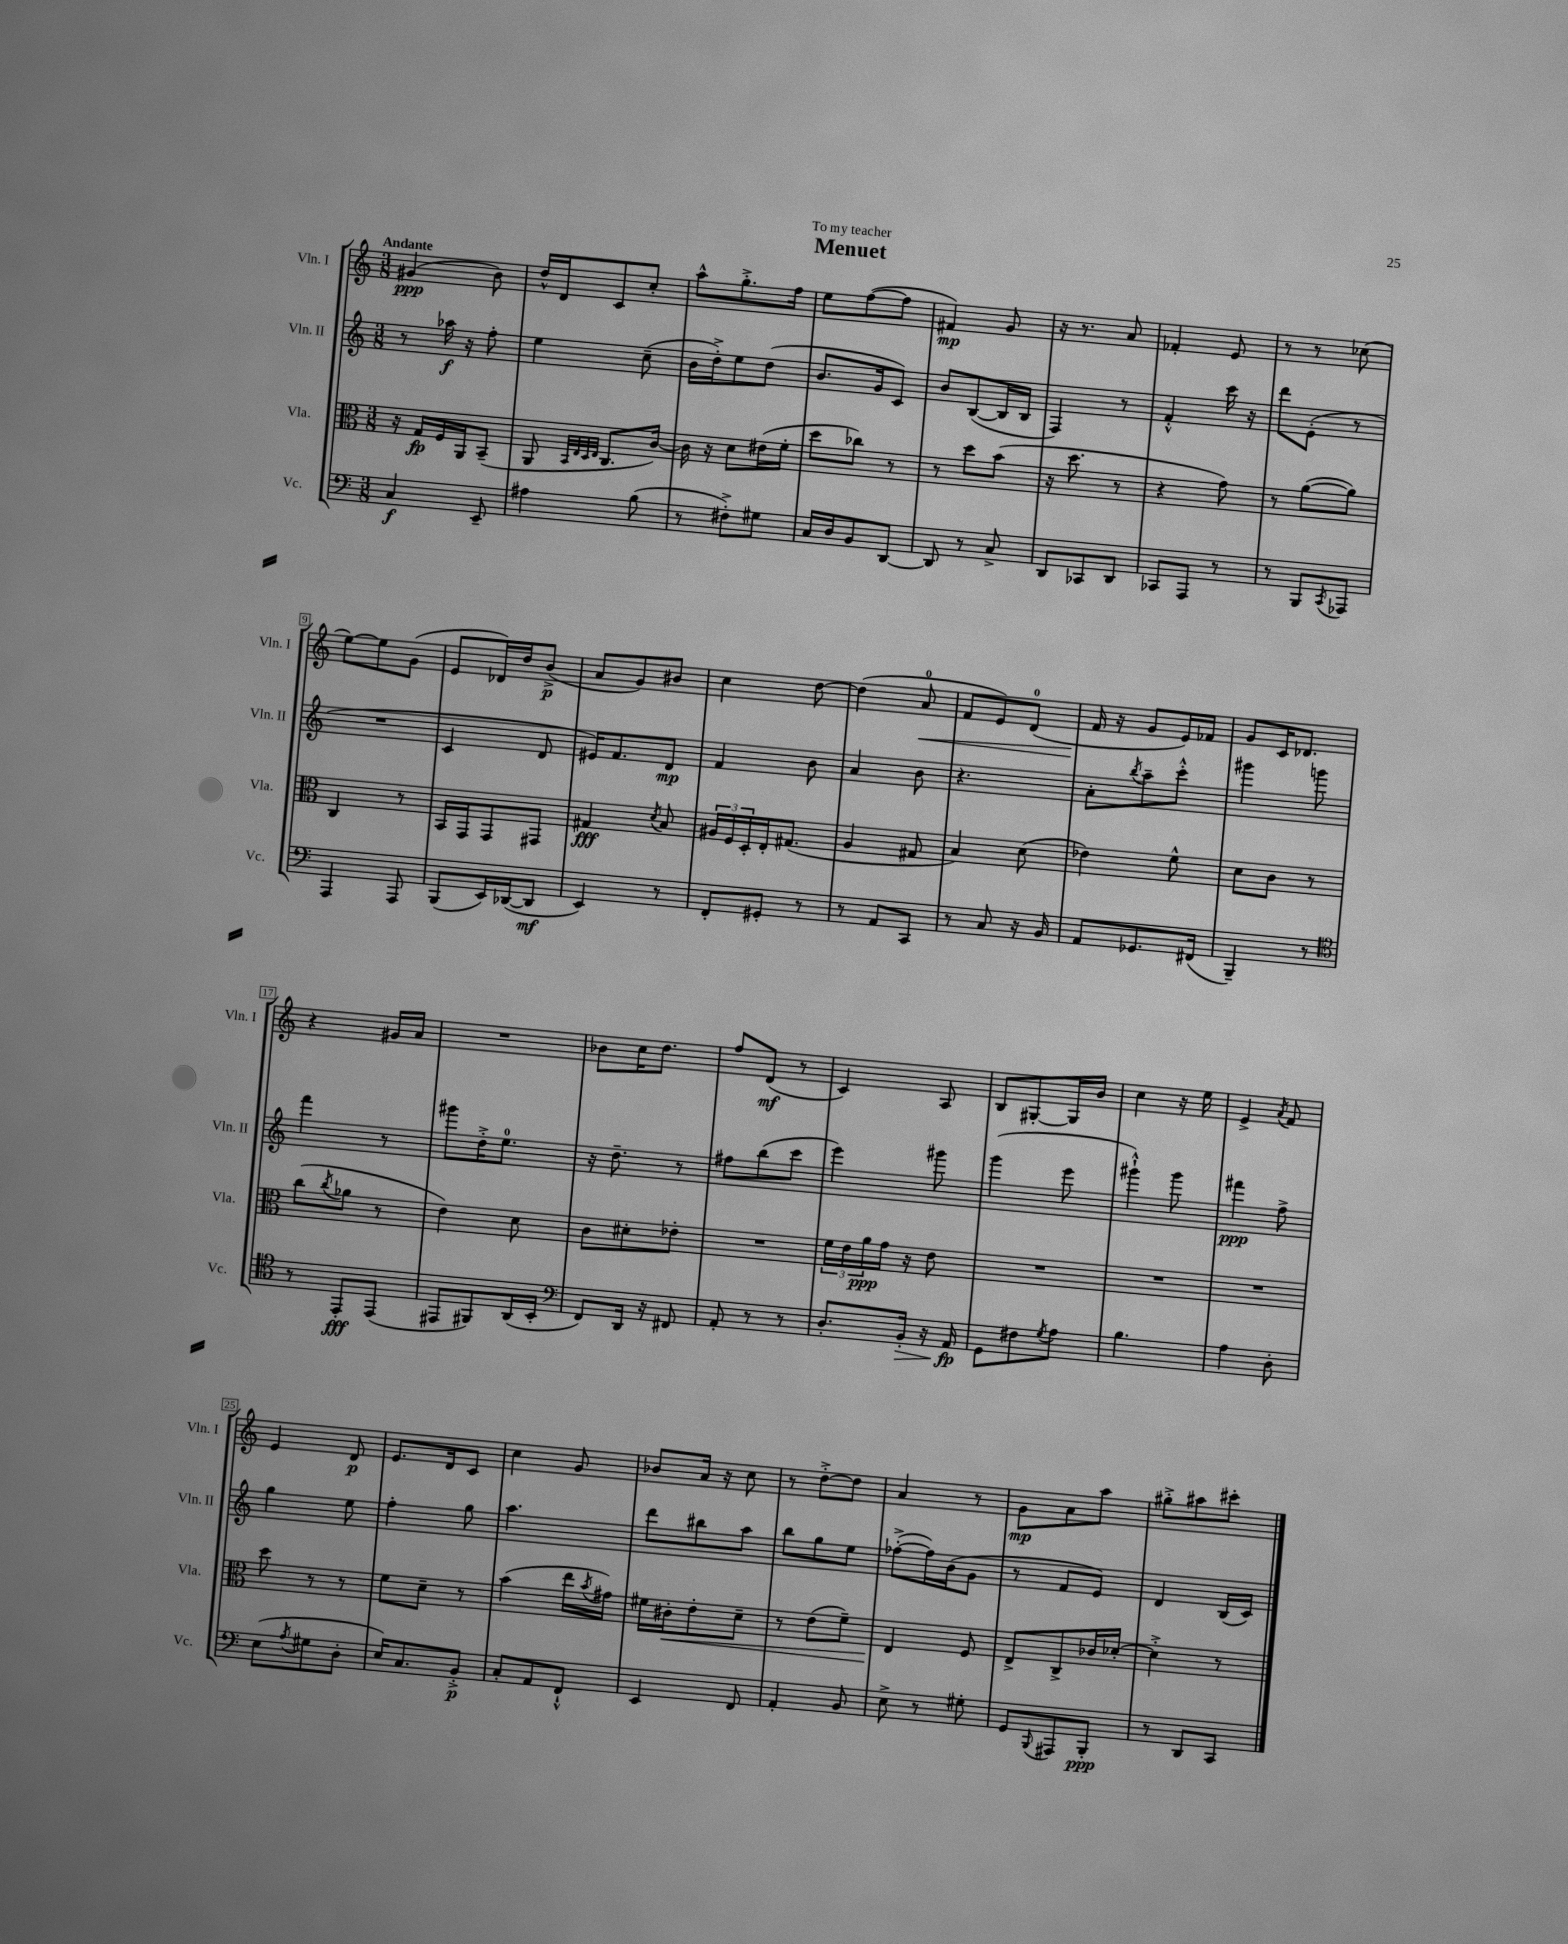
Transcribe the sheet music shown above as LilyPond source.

\header { title = "Menuet" dedication = "To my teacher" }
<<
\new StaffGroup <<
\new Staff = "s0" \with { instrumentName = "Vln. I" shortInstrumentName = "Vln. I" } {
    \clef treble \key c \major \numericTimeSignature \time 3/8 \tempo "Andante"
    gis'4\ppp( b'8) |
    d''16-^ d'16 c'8 c''8-. |
    a''8-^ g''8.-.-> f''16 |
    e''8 f''8~( f''8 |
    fis'4\mp) g'8 |
    r16 r8. a'8 |
    fes'4-. e'8 |
    r8 r8 ces''8( |
    e''8~) e''8 g'8( |
    e'8 des'16) d''16 b'8->\p( |
    a'8 g'8) bis'8 |
    c''4 d''8~ |
    d''4( a'8-0\< |
    f'8 e'8) d'8-0( |
    f'16\! r16 g'8 e'16) fes'16 |
    g'8 c'16 des'8. |
    r4 gis'16 a'16 |
    R4. |
    bes'8 c''16 d''8. |
    f''8 d'8\mf( r8 |
    c'4) a8 |
    b8 gis8~-. gis16 b'16 |
    c''4 r16 e''16 |
    e'4-> \acciaccatura { a'8 } f'8 |
    e'4 d'8\p |
    e'8. d'16 c'8 |
    c''4 g'8 |
    bes'8 a'16 r16 c''8 |
    r8 d''8~-.-> d''8 |
    a'4 r8 |
    g'8\mp a'8 a''8 |
    gis''8-.-> ais''8 cis'''8-. \bar "|." |
}
\new Staff = "s1" \with { instrumentName = "Vln. II" shortInstrumentName = "Vln. II" } {
    \clef treble \key c \major \numericTimeSignature \time 3/8
    r8 aes''16\f r16 f''8-. |
    e''4 c''8--( |
    b'16 d''16-.->) e''8 d''8( |
    b'8. g'16 c'8) |
    b'8 b8~( b16 b16 |
    f4) r8 |
    f'4-.-^ c'''16 r16 |
    d'''8 e'8-.( r8 |
    R4. |
    c'4 d'8 |
    eis'16) f'8. d'8\mp |
    f'4 b'8 |
    a'4 b'8 |
    r4. |
    a'8-. \acciaccatura { b''8 } a''8-- c'''8-.-^ |
    gis'''4 g'''8 |
    f'''4 r8 |
    gis'''8 d''16-.-> e''8.-0 |
    r16 d''8.-- r8 |
    fis''8 b''8( c'''8 |
    e'''4) gis'''8 |
    g'''4( e'''8 |
    gis'''4-!-^) gis'''8 |
    fis'''4\ppp f''8-> |
    g''4 e''8 |
    f''4-. g''8 |
    a''4. |
    d'''8 bis''8 a''8 |
    b''8 g''8 e''8 |
    fes''8~-.->( fes''16) b'16( g'8 |
    r8 f'8 e'8) |
    d'4 b16( c'16) \bar "|." |
}
\new Staff = "s2" \with { instrumentName = "Vla." shortInstrumentName = "Vla." } {
    \clef alto \key c \major \numericTimeSignature \time 3/8
    r16 g16\fp f16 a,16 b,8--( |
    a,8 \grace { b,32 e32 d32 e32 } c8. c'16~) |
    c'16 r16 d'8 eis'16( f'16-. |
    d''8 ces''8) r8 |
    r8 d''8 b'8( |
    r16 d''8. r8 |
    r4 g'8) |
    r8 a'8~( a'8) |
    c4 r8 |
    b,16 g,16 g,8 gis,8 |
    gis4\fff \acciaccatura { d'8 } b8 |
    \tuplet 3/2 { ais16 f16 d16-. } e16-. gis8.( |
    a4 gis8 |
    b4) d'8( |
    ees'4) f'8-^ |
    d'8 c'8 r8 |
    c''8( \acciaccatura { c''8 } aes'8 r8 |
    e'4) d'8 |
    c'8 dis'8-. ees'8-. |
    R4. |
    \tuplet 3/2 { f'16 e'16 a'16\ppp } g'16 r16 e'8 |
    R4. |
    R4. |
    R4. |
    d''8 r8 r8 |
    f'8 d'8-- r8 |
    b'4( e''16 \acciaccatura { b'8 } gis'16) |
    fis'16 cis'16-.\< e'8-. d'8-- |
    r8 e'8( f'8--) |
    e4\! f8 |
    e8-> c8-> ces'16 des'16~-. |
    des'4-.-> r8 \bar "|." |
}
\new Staff = "s3" \with { instrumentName = "Vc." shortInstrumentName = "Vc." } {
    \clef bass \key c \major \numericTimeSignature \time 3/8
    c4\f e,8-- |
    ais4 b8( |
    r8 fis8-.->) gis8 |
    c16 d16 b,8 d,8~ |
    d,8 r8 c8-> |
    d,8 ces,8 d,8 |
    ces,8 a,,8 r8 |
    r8 b,,8 \acciaccatura { c,8 } aes,,8 |
    a,,4 a,,8 |
    b,,8( e,16) des,16~( des,8\mf |
    e,4) r8 |
    f,8-. gis,8-. r8 |
    r8 a,8 c,8 |
    r8 c8 r16 b,16 |
    a,8 ges,8. fis,16( |
    b,,4--) r8 |
    \clef tenor r8 e,8-.\fff e,8( |
    eis,8 fis,8) a,16( b,16-. |
    \clef bass f,8) d,16 r16 fis,8 |
    a,8-. r8 r8 |
    d8.-. b,16-.\> r16 a,16\fp\! |
    g,8 fis8 \acciaccatura { g8 } a8 |
    b4. |
    a4 d8-. |
    e8( \acciaccatura { a8 } gis8 d8-. |
    e16) c8. b,8-.->\p |
    c8-. a,8 f,8-!-^ |
    e,4 f,8 |
    a,4-. b,8 |
    e8-> r8 gis8-. |
    g,8 \appoggiatura { b,,8 } ais,,8 b,,8-.\ppp |
    r8 d,8 c,8 \bar "|." |
}
>>
>>
\layout { \context { \Score \override BarNumber.stencil = #(make-stencil-boxer 0.1 0.3 ly:text-interface::print) } }
